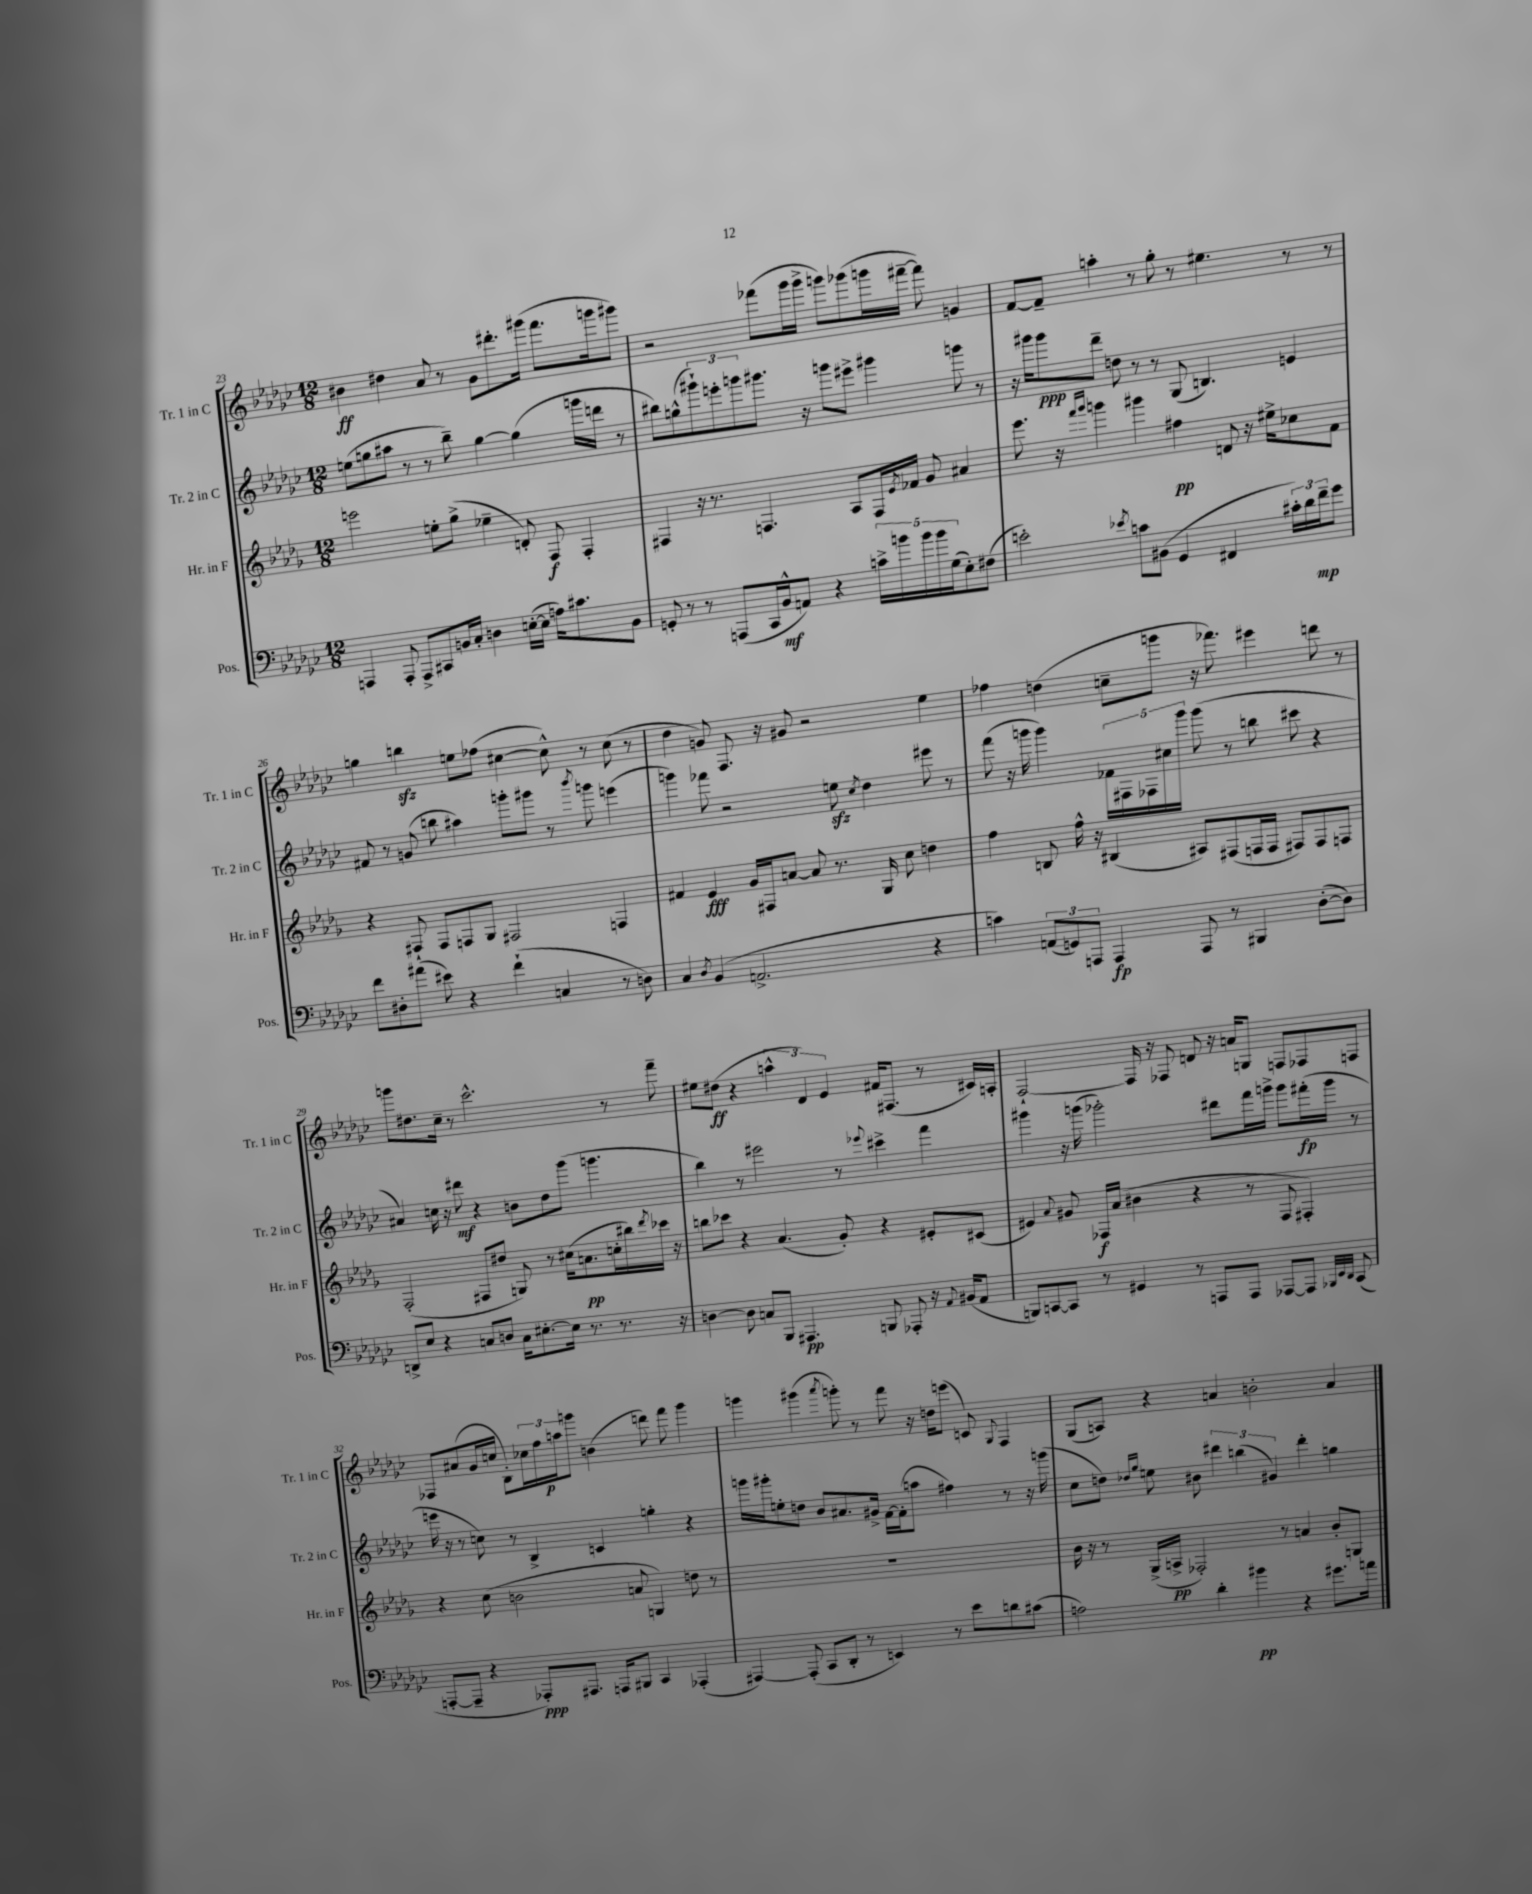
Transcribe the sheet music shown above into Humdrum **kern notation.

**kern	**dynam	**kern	**dynam	**kern	**dynam	**kern	**dynam
*part4	*part4	*part3	*part3	*part2	*part2	*part1	*part1
*staff4	*staff4	*staff3	*staff3	*staff2	*staff2	*staff1	*staff1
*I"Pos.	*	*I"Hr. in F	*	*I"Tr. 2 in C	*	*I"Tr. 1 in C	*
*I'Pos.	*	*I'Hr. in F	*	*I'Tr. 2 in C	*	*I'Tr. 1 in C	*
*clefF4	*	*clefG2	*	*clefG2	*	*clefG2	*
*k[b-e-a-d-g-c-]	*	*k[b-e-a-d-g-]	*	*k[b-e-a-d-g-c-]	*	*k[b-e-a-d-g-c-]	*
*M12/8	*	*M12/8	*	*M12/8	*	*M12/8	*
=23	=23	=23	=23	=23	=23	=23	=23
4AAAn/	.	2eeen\	.	(8een\L	.	4b#X\	ff
.	.	.	.	8ggn\	.	.	.
8AAA'/	.	.	.	8aa#X\J	.	4dd#X\	.
8AAA^/L	.	.	.	8r	.	.	.
8CC#X/	.	8een'\L	.	8r	.	8a-/	.
16BBn/L	.	(8gg-^\J	.	8bb-~\)	.	8r	.
16C-'/JJ	.	.	.	.	.	.	.
4Dn\	.	4ee-X~\	.	[4gg\	.	8g-\L	.
.	.	.	.	.	.	8.ddd#X'\	.
([16En'\LL	.	8dn'/)	.	(4gg\]	.	.	.
16E\JJ]	.	.	.	.	.	(16ggg#X\Jk	.
16An\KL)	.	8F/	f	.	.	8.fff\L	.
8.c#X\	.	.	.	.	.	.	.
.	.	4F'/	.	16gggn\LL	.	.	.
.	.	.	.	16dddn\JJ	.	16gggn\k	.
8BB\J	.	.	.	8r	.	8ggg#X\J)	.
=24	=24	=24	=24	=24	=24	=24	=24
8GGn'/	.	4F#X/	.	8bb#X\L)	.	2r	.
8r	.	.	.	(8ggn^^\	.	.	.
8r	.	16r	.	12ggg#X`\)	.	.	.
.	.	8.r	.	.	.	.	.
.	.	.	.	12eeen'\	.	.	.
(8AAAn/L	.	.	.	.	.	.	.
.	.	.	.	12gggn\	.	.	.
16CC-/L	.	4.Fn/	.	8.ggg#X\J	.	(8fff-X\L	.
16BB-^^/J	mf	.	.	.	.	.	.
8AAn/J)	.	.	.	.	.	16ggg-\L	.
.	.	.	.	16r	.	16ggg-^\JJ	.
4r	.	.	.	8gggn\L	.	8gggn\L)	.
.	.	8A-/L	.	8eee#X^\J	.	(8ggg-X\	.
20cn^\LL	.	16F/L	.	4ggg#X\	.	16gggn\L	.
20bn\	.	.	.	.	.	.	.
.	.	8qe-/	.	.	.	.	.
.	.	16f-X/JJ	.	.	.	[16fff#X~\JJ	.
20b\	.	.	.	.	.	.	.
.	.	8g-/	.	.	.	8fff#\])	.
20b\	.	.	.	.	.	.	.
(20G-\J	.	.	.	.	.	.	.
8E-'\)	.	4a#X/	.	8gggn\	.	4gn/	.
(8F#X\J	.	.	.	8r	.	.	.
=25	=25	=25	=25	=25	=25	=25	=25
2en'\)	.	8.eee-\	.	16r	.	[8f/L	.
.	.	.	.	16ggg#X\KL	.	.	.
.	.	.	.	8ggg#\	ppp	8f~/J]	.
.	.	16r	.	.	.	.	.
.	.	16qqfff/LL	.	.	.	.	.
.	.	16qqggg-/JJ	.	.	.	.	.
.	.	4gggn\	.	8ddd-~\J	.	4aan'\	.
.	.	.	.	8ddn\	.	.	.
8qe-X/	.	.	.	.	.	.	.
8cn\L	.	4ggg#X\	.	8r	.	8r	.
(8BB#X\J	.	.	.	8r	.	8gg-'\	.
4GG-/	.	4ff#X\	pp	(8G-/	.	8r	.
.	.	.	.	4.Bn/)	.	4.ee#X\	.
4FF#X/	.	8dn/	.	.	.	.	.
.	.	16r	.	.	.	.	.
.	.	16ee#X^\KL	.	.	.	.	.
24c#X'\LL)	.	8cc-X\	.	4en/	.	8r	.
24d-\	.	.	.	.	.	.	.
24f~\J	mp	.	.	.	.	.	.
8g-\J	.	8f\J	.	.	.	8r	.
!!LO:LB:g=z
=26	=26	=26	=26	=26	=26	=26	=26
8f\L	.	4r	.	8f#X/	.	4ggn\	.
8D#X'\	.	.	.	8r	.	.	.
(8a#X\J	.	8F#X`/	.	(8gn/	.	4bbnzz\	.
8e#X\)	.	8F#/L	.	8bbn\	.	.	.
4r	.	8Fn/	.	4aa#X\)	.	8een\L	.
.	.	8G-/J	.	.	.	(8ff-X\J	.
(4f`\	.	2F#X/	.	8gggn'\L	.	[4cc#X\	.
.	.	.	.	8ggg#X\J	.	.	.
4Cn/	.	.	.	8r	.	8cc#^^\])	.
.	.	.	.	8qbbb-/	.	.	.
.	.	.	.	8gggn\	.	8r	.
8r	.	4Fn/	.	(4eeen\	.	(8cc#\	.
8Dn\)	.	.	.	.	.	8r	.
=27	=27	=27	=27	=27	=27	=27	=27
4C-/	.	4f#X/	.	4gggn\)	.	4dd-\	.
8qD-/	.	.	.	.	.	.	.
(4BB-/	.	4e-/	fff	8fff-X\	.	8gn/)	.
.	.	.	.	2r	.	8.F/	.
2.AAn^/	.	16g-/LL	.	.	.	.	.
.	.	16F#X/J	.	.	.	16r	.
.	.	[8an/J	.	.	.	8g#X/	.
.	.	8a/]	.	.	.	2r	.
.	.	8.r	.	8eenzz\	.	.	.
.	.	.	.	8qcc-/	.	.	.
.	.	.	.	4dd-\	.	.	.
.	.	16G-/	.	.	.	.	.
.	.	8cc\	.	.	.	.	.
4r	.	4ddn\	.	8eee#X\	.	4ee-\	.
.	.	.	.	8r	.	.	.
=28	=28	=28	=28	=28	=28	=28	=28
4cn\)	.	4ff\	.	(8fff\	.	4ff-X\	.
.	.	.	.	16r	.	.	.
.	.	.	.	16gggn\	.	.	.
(12AAn/L	.	8Bn/	.	4ggg\)	.	(4ddn\	.
12GGn/)	.	.	.	.	.	.	.
.	.	16ff^^\	.	.	.	.	.
12AAAn/J	.	.	.	.	.	.	.
.	.	16r	.	.	.	.	.
4AAA/	fp	(4B#X/	.	20f-X\LL	.	8ccn~\L	.
.	.	.	.	20F#X\	.	.	.
.	.	.	.	20F-X\	.	.	.
.	.	.	.	.	.	8gggn\J	.
.	.	.	.	20cc#X\	.	.	.
.	.	.	.	20ggg\JJ	.	.	.
8AAA/	.	8A#X/L)	.	(8ggg\	.	16r	.
.	.	.	.	.	.	8.fff-X\)	.
8r	.	(8F#X/	.	8r	.	.	.
4BBB#X/	.	16Fn/L	.	8bbn\	.	4eee#X\	.
.	.	16F/JJ	.	.	.	.	.
.	.	8F#X/L)	.	8ccc#X\	.	.	.
([8D-'\L	.	8F#/	.	4r	.	8dddn\	.
8D-\J])	.	8Fn/J	.	.	.	8r	.
!!LO:LB:g=z
=29	=29	=29	=29	=29	=29	=29	=29
8DDn^/L	.	(2F'/	.	4a#X/)	.	8gggn\L	.
8E-/J	.	.	.	.	.	8.dd#X\	.
4r	.	.	.	16ccn\	.	.	.
.	.	.	.	16r	.	16cc-~\Jk	.
.	.	.	.	8ddd#X\	mf	8r	.
8Cn/L	.	8F#X/L	.	4r	.	2.ccc-^^\	.
8Dn/J	.	8dd#X/J	.	.	.	.	.
16C\KL	.	8Gn/)	.	8bn\L	.	.	.
[8.E#X'\	.	.	.	.	.	.	.
.	.	8r	.	8dd-\	.	.	.
16E#\Jk]	.	(16cc#X\KL	.	(8ggg-\J	.	.	.
8.r	.	8.an\	pp	.	.	.	.
.	.	.	.	4.gggn\	.	.	.
8.r	.	16ccn'\L	.	.	.	8r	.
.	.	16bb#X\)	.	.	.	.	.
.	.	8qddd-/	.	.	.	.	.
.	.	16ccc-X\JJ	.	.	.	8fff~\	.
16r	.	16r	.	.	.	.	.
=30	=30	=30	=30	=30	=30	=30	=30
[4Dn\	.	8bbn\L	.	4bb-\)	.	8ee#X\L	.
.	.	8ccc-X\J	.	.	.	(8dd#X\J	ff
8D\]	.	4r	.	8r	.	4r	.
8Cn/L	.	.	.	2eee#X\	.	.	.
8BBB-/J	.	(4.a-/	.	.	.	6aan^^\	.
4.AAA#X/	pp	.	.	.	.	.	.
.	.	.	.	.	.	6d-/)	.
.	.	.	.	.	.	6e-/	.
.	.	8g-'/)	.	8r	.	.	.
.	.	.	.	8qqeee-X/	.	.	.
8BBBn/	.	4r	.	4ccc#X^\	.	16f#X/KL	.
.	.	.	.	.	.	(8.F#X/J	.
8AAA-X'/	.	.	.	.	.	.	.
16r	.	8e#X'/L	.	4fff\	.	8r	.
8qqAA-/	.	.	.	.	.	.	.
(16BB#X/KL	.	.	.	.	.	.	.
8AA-/J	.	(8c#X/J	.	.	.	16c#X/LL)	.
.	.	.	.	.	.	16An'/JJ	.
=31	=31	=31	=31	=31	=31	=31	=31
8BBBn/L)	.	4e#X/)	.	4ggg#X\	.	[2F`/	.
[8CCn/	.	.	.	.	.	.	.
.	.	8qqa-/	.	.	.	.	.
8CC/J]	.	8g#X/	.	16r	.	.	.
.	.	.	.	(16gggn\	.	.	.
8r	.	16F-X/LL	f	2ggg-X'\)	.	.	.
.	.	(16a-/JJ	.	.	.	.	.
4GG#X/	.	4b#X\	.	.	.	16F/]	.
.	.	.	.	.	.	16r	.
.	.	.	.	.	.	8F-X/	.
8r	.	4r	.	.	.	8dn/	.
8AAAn/L	.	.	.	8ddd#X\L	.	16r	.
.	.	.	.	.	.	16an/KL	.
8AAA/J	.	8r	.	16fff\L	.	8Gn/J	.
.	.	.	.	16gggn^\JJ	.	.	.
[8AAA-X/L	.	8F-/	.	8ggg\L	.	8Fn/L	.
8AAA-/J]	.	4F#X'/)	.	(16fff#X'\L	fp	8F-X/	.
.	.	.	.	16ggg\JJ	.	.	.
32qqBBB-X/LLL	.	.	.	.	.	.	.
32qqEE-/	.	.	.	.	.	.	.
32qqDD-/JJJ	.	.	.	.	.	.	.
(8CC/	.	.	.	8r	.	8Fn/J	.
!!LO:LB:g=z
=32	=32	=32	=32	=32	=32	=32	=32
[8AAAn'/L	.	4r	.	16eeen\	.	8F-X/L	.
.	.	.	.	16r	.	.	.
8AAA~/J]	.	.	.	8r	.	(8a#X/	.
4r	.	(8cc\	.	8ccn\)	.	16g-/L	.
.	.	.	.	.	.	16ccn/JJ	.
.	.	2bn\	.	8r	.	8B-'\L)	.
8AAA-X'/L)	ppp	.	.	4B-^/	.	24cc-X\L	.
.	.	.	.	.	.	24ff\	.
.	.	.	.	.	.	24aan\J	p
8.AAA#X/J	.	.	.	.	.	8gggn\J	.
.	.	.	.	4cn/	.	(4bn\	.
16AAAn/KL	.	.	.	.	.	.	.
8BBB#X/J	.	8an/	.	.	.	.	.
4CC-/	.	4Gn/)	.	4ggn'\	.	8dddn\)	.
.	.	.	.	.	.	8fff\	.
(4AAA-X'/	.	8ddn\	.	4r	.	4ggg\	.
.	.	8r	.	.	.	.	.
=33	=33	=33	=33	=33	=33	=33	=33
[4AAA#X/)	.	1.r	.	16gggn\LL	.	4gggn\	.
.	.	.	.	16ggg#X'\J	.	.	.
.	.	.	.	8een'\	.	.	.
(8AAA#'/]	.	.	.	8ddn\J	.	(4ggg#X\	.
8CC-/L	.	.	.	8b-/L	.	.	.
.	.	.	.	.	.	8qaaa-/	.
8DD-'/J	.	.	.	8.a#X/	.	8gggn'\)	.
8r	.	.	.	.	.	8r	.
.	.	.	.	16g#X^/Jk	.	.	.
4EEn/)	.	.	.	[16f\LL	.	8fff\	.
.	.	.	.	(16f'\J]	.	.	.
.	.	.	.	8aan\J	.	16r	.
.	.	.	.	.	.	16ddn\KL	.
8r	.	.	.	4ff#X\)	.	(8eeen\J	.
8e-\L	.	.	.	.	.	8cn/)	.
.	.	.	.	.	.	8qqG-/	.
8dn\	.	.	.	8r	.	4F/	.
(8c#X\J	.	.	.	16r	.	.	.
.	.	.	.	(16gggn\	.	.	.
=34	=34	=34	=34	=34	=34	=34	=34
2An\)	.	16b-\	.	8cc-\L	.	(8G-/L	.
.	.	16r	.	.	.	.	.
.	.	8r	.	8ddn\J)	.	8An/J)	.
.	.	.	.	16qqdd-X/LL	.	.	.
.	.	.	.	16qqgg-/JJ	.	.	.
.	.	(16G-^/LL	.	8een\	.	4r	.
.	.	16An^/JJ	pp	.	.	.	.
.	.	2F-X'/)	.	8b#X\	.	.	.
4d-'\	.	.	.	6ddd#X\	.	4an/	.
.	.	.	.	(6bbn\	.	.	.
4b#X\	pp	.	.	.	.	2bn'\	.
.	.	.	.	6g#X/)	.	.	.
.	.	8r	.	.	.	.	.
4r	.	4an/	.	4ddd#'\	.	.	.
8.g#X\L	.	8b-'/L	.	4ggn\	.	4a/	.
.	.	8Gn/J	.	.	.	.	.
16an\Jk	.	.	.	.	.	.	.
==	==	==	==	==	==	==	==
*-	*-	*-	*-	*-	*-	*-	*-
